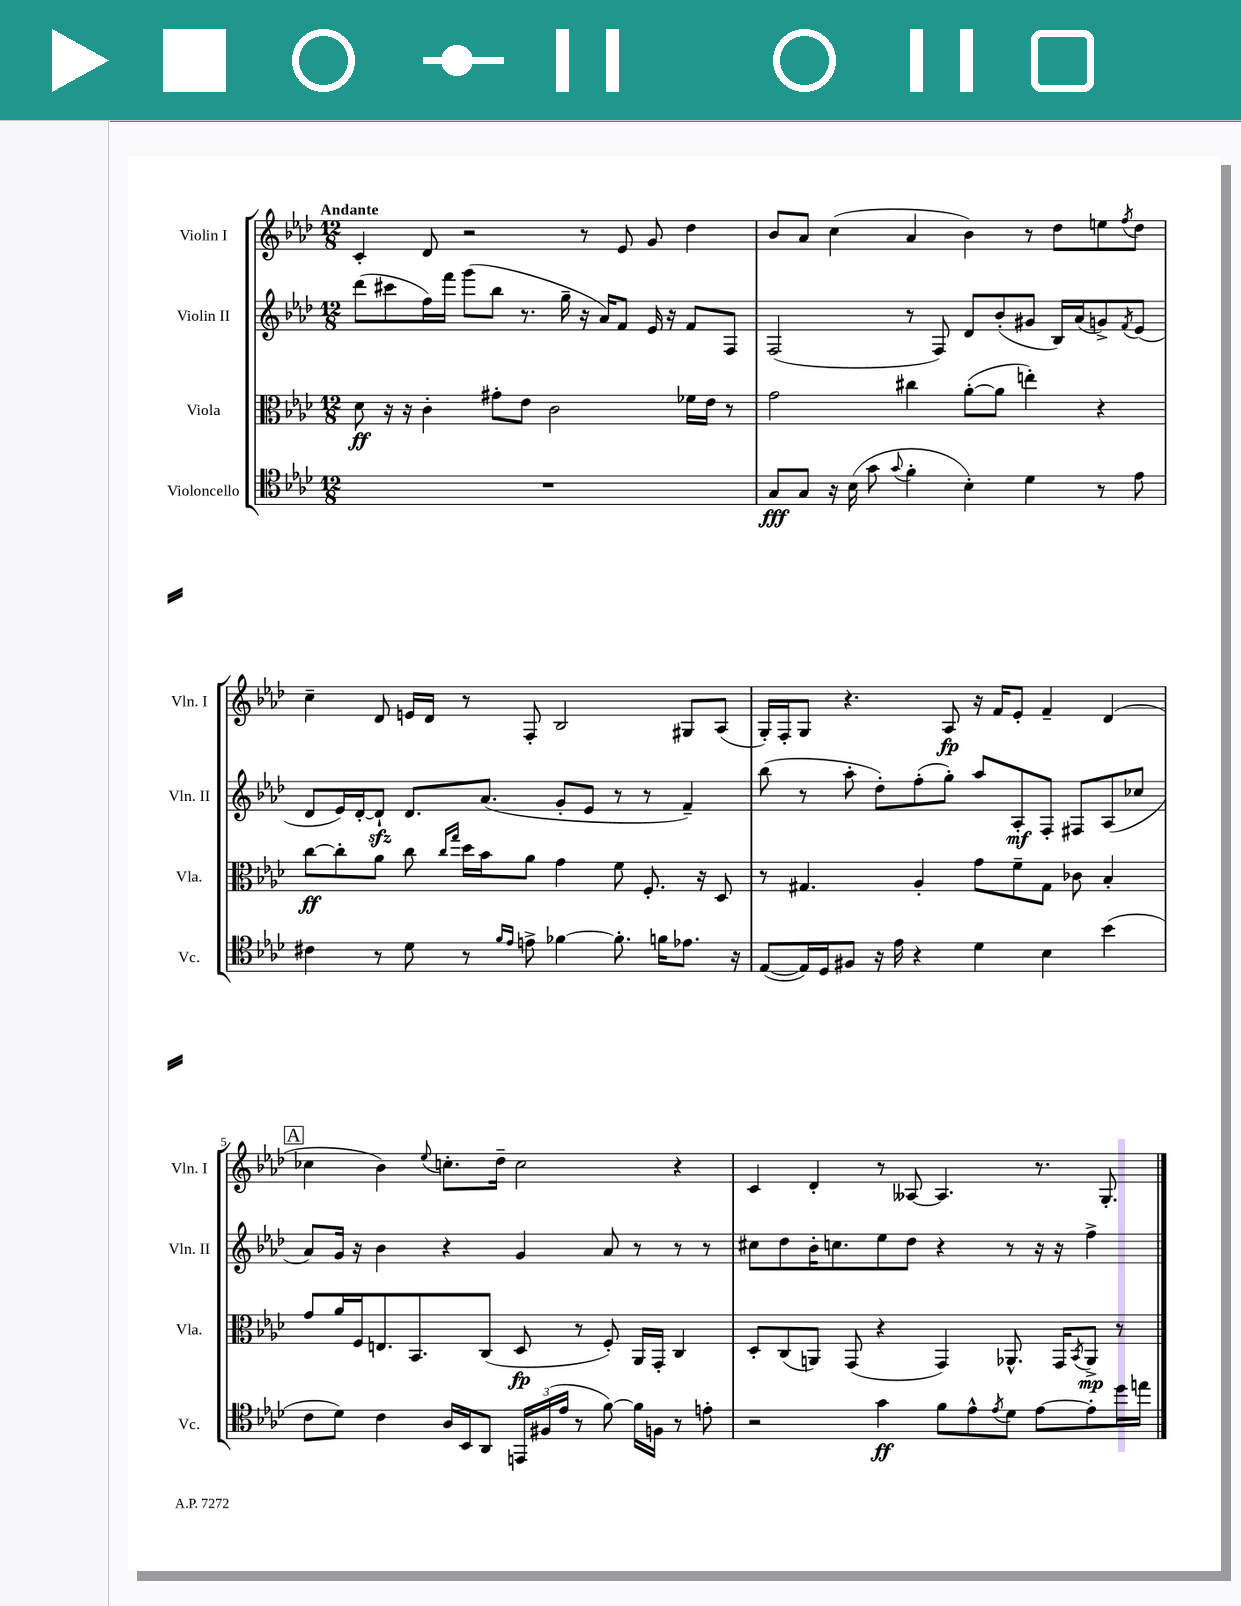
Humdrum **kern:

**kern	**dynam	**kern	**dynam	**kern	**dynam	**kern	**dynam
*part4	*part4	*part3	*part3	*part2	*part2	*part1	*part1
*staff4	*staff4	*staff3	*staff3	*staff2	*staff2	*staff1	*staff1
*I"Violoncello	*	*I"Viola	*	*I"Violin II	*	*I"Violin I	*
*I'Vc.	*	*I'Vla.	*	*I'Vln. II	*	*I'Vln. I	*
*clefC4	*	*clefC3	*	*clefG2	*	*clefG2	*
*k[b-e-a-d-]	*	*k[b-e-a-d-]	*	*k[b-e-a-d-]	*	*k[b-e-a-d-]	*
*M12/8	*	*M12/8	*	*M12/8	*	*M12/8	*
=1	=1	=1	=1	=1	=1	=1	=1
!	!	!	!	!	!	!LO:TX:a:B:t=Andante	!
1.r	.	8d-\	ff	(8ddd-\L	.	4c'/	.
.	.	16r	.	8ccc#X\	.	.	.
.	.	16r	.	.	.	.	.
.	.	4c'\	.	16ff\L)	.	8d-/	.
.	.	.	.	16fff\JJ	.	.	.
.	.	.	.	(8ggg\L	.	2r	.
.	.	8g#X'\L	.	8bb-\J	.	.	.
.	.	8e-\J	.	8.r	.	.	.
.	.	2c\	.	.	.	.	.
.	.	.	.	16gg~\	.	.	.
.	.	.	.	16r	.	8r	.
.	.	.	.	16a-/KL)	.	.	.
.	.	.	.	8f/J	.	8e-/	.
.	.	.	.	16e-/	.	8g/	.
.	.	.	.	16r	.	.	.
.	.	16f-X\LL	.	8f/L	.	4dd-\	.
.	.	16e-\JJ	.	.	.	.	.
.	.	8r	.	8F/J	.	.	.
=2	=2	=2	=2	=2	=2	=2	=2
8G/L	fff	2g\	.	(2F/	.	8b-/L	.
8G/J	.	.	.	.	.	8a-/J	.
16r	.	.	.	.	.	(4cc\	.
(16B-\	.	.	.	.	.	.	.
8g\	.	.	.	.	.	.	.
8qqg/	.	.	.	.	.	.	.
4f'\	.	4cc#X\	.	8r	.	4a-/	.
.	.	.	.	8F/)	.	.	.
4B-'\)	.	([8a-'\L	.	8d-/L	.	4b-\)	.
.	.	8a-\J]	.	(8b-'/	.	.	.
4d-\	.	4een'\)	.	8g#X/J	.	8r	.
.	.	.	.	16B-/LL)	.	8dd-\L	.
.	.	.	.	(16a-/J	.	.	.
8r	.	4r	.	8gn^/)	.	8een\	.
.	.	.	.	8qf/	.	8qff/	.
8e-\	.	.	.	(8e-/J	.	8dd-\J	.
!!LO:LB:g=z
=3	=3	=3	=3	=3	=3	=3	=3
4c#X\	.	[8cc\L	ff	8d-/L	.	4cc~\	.
.	.	8cc'\]	.	16e-/L)	.	.	.
.	.	.	.	[16d-'/J	.	.	.
8r	.	8a-\J	.	8d-zz`/J]	.	8d-/	.
8d-\	.	8cc\	.	8.d-/L	.	16en/LL	.
.	.	.	.	.	.	16d-/JJ	.
.	.	16qqcc/LL	.	.	.	.	.
.	.	16qqgg/JJ	.	.	.	.	.
8r	.	16dd-\LL	.	.	.	8r	.
.	.	16b-\J	.	(8.a-/J	.	.	.
16qqf/LL	.	.	.	.	.	.	.
16qqe-/JJ	.	.	.	.	.	.	.
8en^\	.	8a-\J	.	.	.	8F'/	.
[4f-X\	.	4g\	.	8g'/L	.	2B-/	.
.	.	.	.	8e-/J	.	.	.
8.f-'\]	.	8f\	.	8r	.	.	.
.	.	8.F'/	.	8r	.	.	.
16fn\KL	.	.	.	.	.	.	.
8.e-X\J	.	.	.	4f~/)	.	8G#X/L	.
.	.	16r	.	.	.	.	.
.	.	8D-/	.	.	.	(8A-/J	.
16r	.	.	.	.	.	.	.
=4	=4	=4	=4	=4	=4	=4	=4
([8E-/L	.	8r	.	(8bb-\	.	16G'/LL)	.
.	.	.	.	.	.	16F'/J	.
16E-/L])	.	4.G#X/	.	8r	.	8G/J	.
16D-/J	.	.	.	.	.	.	.
8F#X/J	.	.	.	8aa-'\	.	4.r	.
16r	.	.	.	8dd-'\L)	.	.	.
16e-\	.	.	.	.	.	.	.
4r	.	4A-'/	.	(8ff'\	.	.	.
.	.	.	.	8gg'\J)	.	8A-/	fp
4d-\	.	8g\L	.	8aa-/L	.	16r	.
.	.	.	.	.	.	16f/KL	.
.	.	8f~\	.	8A-'/	mf	8e-'/J	.
4B-\	.	8G#\J	.	8F'/J	.	4f~/	.
.	.	8c-X\	.	8F#X/L	.	.	.
(4b-\	.	4B-'/	.	(8A-/	.	(4d-/	.
.	.	.	.	8cc-X/J	.	.	.
!!LO:LB:g=z
!!LO:REH:place=s1:t=A
=5	=5	=5	=5	=5	=5	=5	=5
8c\L	.	8g/L	.	8a-/L)	.	4cc-X\	.
8d-\J)	.	16a-/L	.	16g/Jk	.	.	.
.	.	16F/J	.	16r	.	.	.
4c\	.	8.En/	.	4b-\	.	4b-\)	.
.	.	8.BB-/	.	.	.	.	.
.	.	.	.	.	.	8qqee-/	.
16A-/LL	.	.	.	4r	.	8.ccn'\L	.
16BB-/J	.	.	.	.	.	.	.
8AA-/J	.	(8C/J	.	.	.	.	.
.	.	.	.	.	.	16dd-~\Jk	.
24EEn/LL	.	8D-/	fp	4g/	.	2cc\	.
(24F#X/	.	.	.	.	.	.	.
24e-/JJ	.	.	.	.	.	.	.
8r	.	8r	.	.	.	.	.
[8f\)	.	8F'/)	.	8a-/	.	.	.
16f\LL]	.	16AA-/LL	.	8r	.	.	.
16Fn\JJ	.	16GG'/JJ	.	.	.	.	.
8r	.	4C/	.	8r	.	4r	.
8en'\	.	.	.	8r	.	.	.
=6	=6	=6	=6	=6	=6	=6	=6
2r	.	8D-'/L	.	8cc#X\L	.	4c/	.
.	.	(8C/	.	8dd-\	.	.	.
.	.	8AAn/J)	.	16b-'\K	.	4d-'/	.
.	.	.	.	8.ccn\	.	.	.
.	.	(8GG/	.	.	.	.	.
4g\	ff	4r	.	8ee-\	.	8r	.
.	.	.	.	8dd-\J	.	[8A--X/	.
8f\L	.	4GG/)	.	4r	.	4.A--/]	.
8e-^^\	.	.	.	.	.	.	.
8qe-/	.	.	.	.	.	.	.
8d-\J	.	8.AA-X^^/	.	8r	.	.	.
[8e-\L	.	.	.	16r	.	8.r	.
.	.	16GG/KL	.	16r	.	.	.
.	.	8qBB-/	.	.	.	.	.
8e-'\]	.	8AA-^/J	mp	4ff^\	.	.	.
.	.	.	.	.	.	8.G'/	.
16dd-\L	.	8r	.	.	.	.	.
16een\JJ	.	.	.	.	.	.	.
==	==	==	==	==	==	==	==
*-	*-	*-	*-	*-	*-	*-	*-
